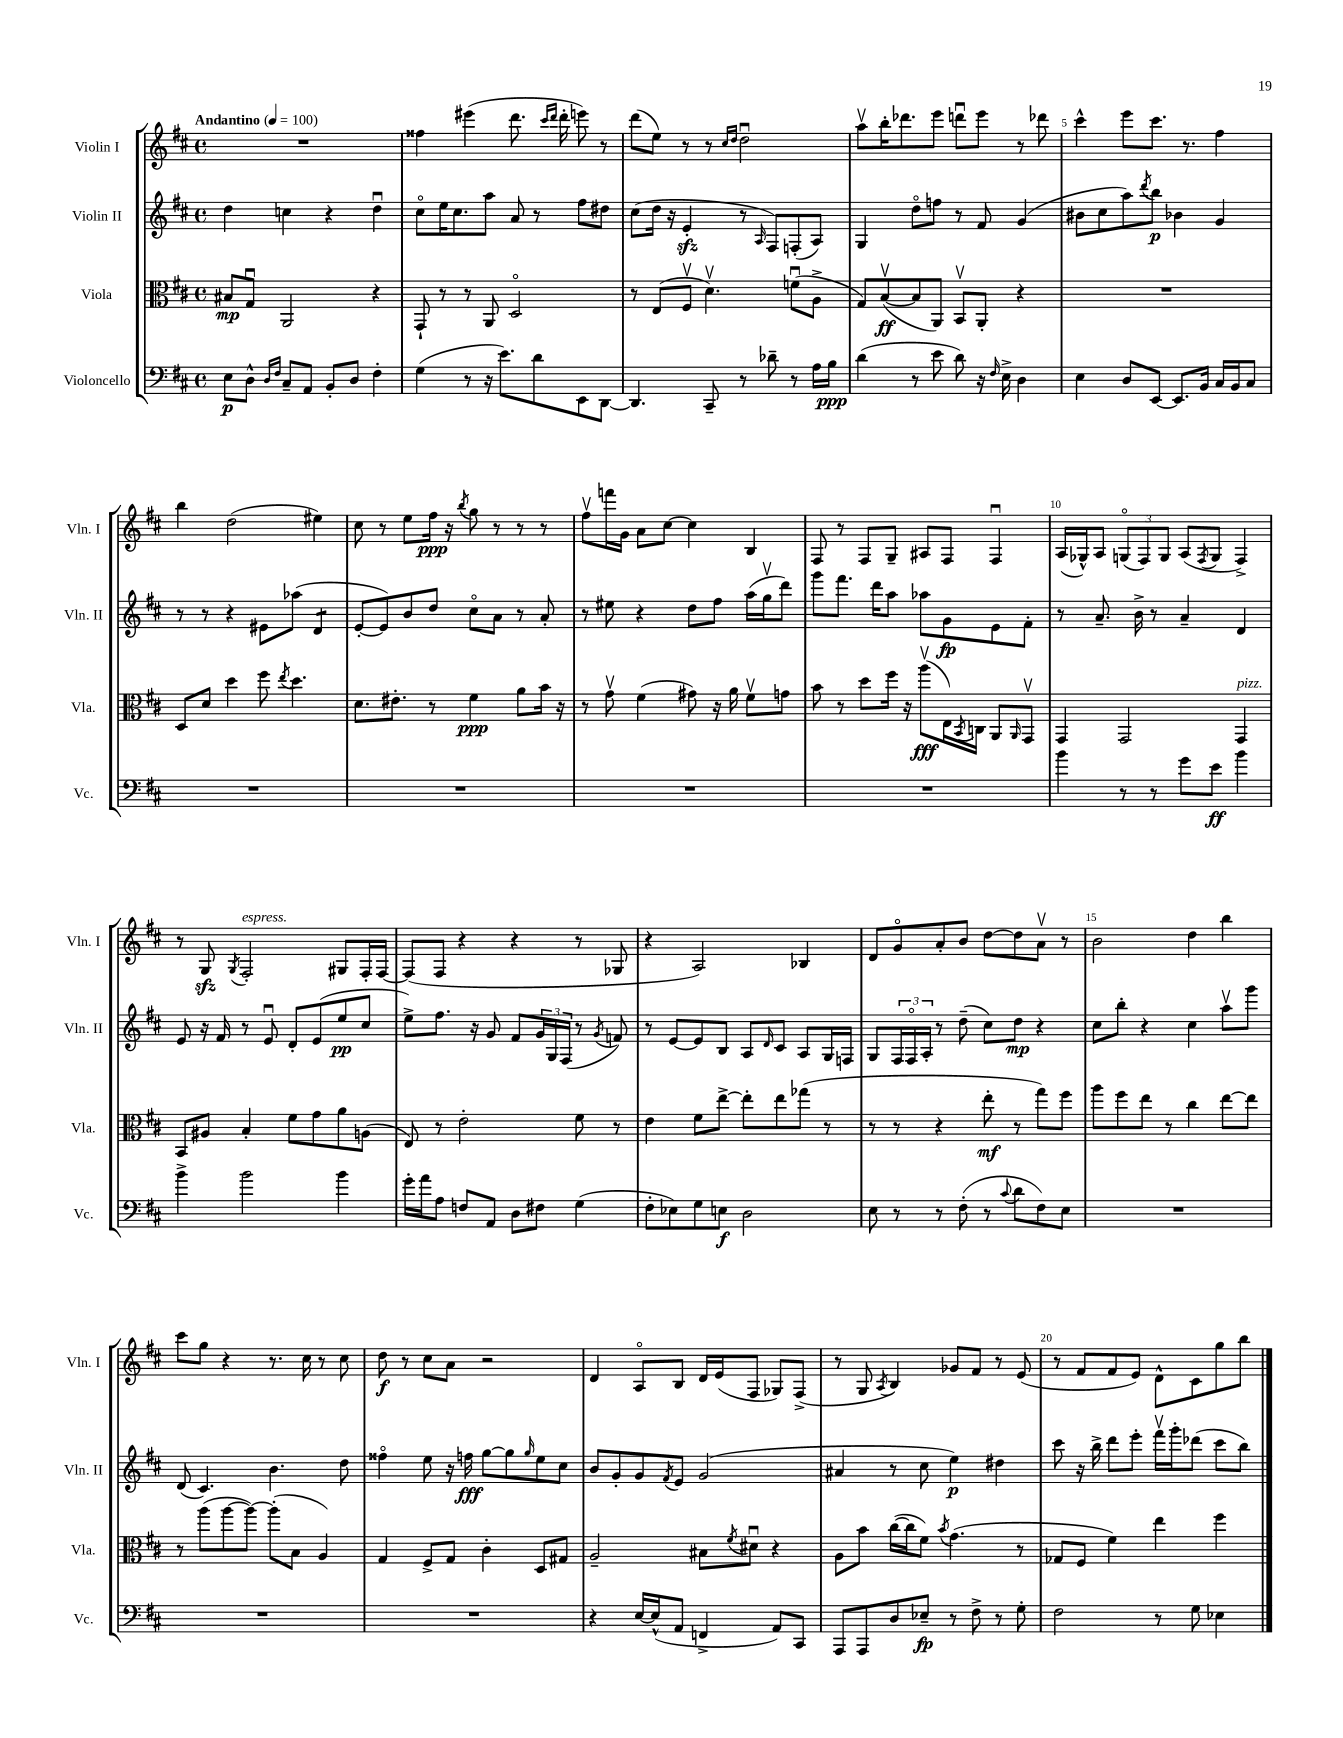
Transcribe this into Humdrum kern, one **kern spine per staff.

**kern	**kern	**kern	**kern
*staff4	*staff3	*staff2	*staff1
*clefF4	*clefC3	*clefG2	*clefG2
*k[f#c#]	*k[f#c#]	*k[f#c#]	*k[f#c#]
*M4/4	*M4/4	*M4/4	*M4/4
*met(c)	*met(c)	*met(c)	*met(c)
*MM100	*MM100	*MM100	*MM100
8E	8B#	4dd	1r
8D^^	8Gu	.	.
16qqD	.	.	.
16qqF#	.	.	.
8C#~	2AA	4cc	.
8AA	.	.	.
8BB'	.	4r	.
8D	.	.	.
4F#'	4r	4ddu	.
=	=	=	=
(4G	8GG`	8cc#o	4ff##
.	8r	16ee	.
.	.	8.cc#	.
8r	8r	.	(4eee#
16r	8AA	8aa	.
8.e)	.	.	.
.	2Do	8a	8.ddd
8d	.	8r	.
.	.	.	16qqccc#
.	.	.	16qqddd
.	.	.	16ddd'
8EE	.	8ff#	8eee)
[8DD	.	8dd#	8r
=	=	=	=
4.DD]	8r	(8cc#	(8ddd
.	(8E	16dd	8ee)
.	.	16r	.
.	8F#v	4e'	8r
8CC#~	4.dv)	.	8r
.	.	.	16qqcc#
.	.	.	16qqdd
8r	.	8r	2ddu
.	.	16qqA	.
8d-~	.	8F#)	.
8r	(8fu	(8F'	.
16A	8A^	8A)	.
16B	.	.	.
=	=	=	=
(4d	8G)	4G	8aav
.	([8Bv	.	16bb'
.	.	.	8.ddd-
8r	8B]	8ddo	.
8e	8AA)	8ff	8eee
8d)	8BBv	8r	8dddu
16r	8AA'	8f#	8eee
16qqF#	.	.	.
16E^	.	.	.
4D	4r	(4g	8r
.	.	.	8ddd-
=	=	=	=
4E	1r	8b#	4ccc#^^
.	.	8cc#	.
8D	.	8aa)	8eee
.	.	8qddd	.
[8EE	.	8bb	8.ccc#
8.EE]	.	4b-	.
.	.	.	8.r
16BB	.	.	.
16C#	.	4g	4ff#
16BB	.	.	.
8C#	.	.	.
=	=	=	=
1r	8D	8r	4bb
.	8d	8r	.
.	4dd	4r	(2dd
.	8ff#	8e#	.
.	8qee	.	.
.	4.dd	(8aa-	.
.	.	4d	4ee#)
=	=	=	=
1r	8.d	[8e'	8cc#
.	.	8e])	8r
.	8.e#'	.	.
.	.	8b	8ee
.	8r	8dd	16ff#
.	.	.	16r
.	.	.	8qbb
.	4f#	8cc#o	8gg
.	.	8a	8r
.	8a	8r	8r
.	16b	8a'	8r
.	16r	.	.
=	=	=	=
1r	8r	8r	8ff#v
.	8gv	8ee#	16fff
.	.	.	16g
.	(4f#	4r	8a
.	.	.	[8cc#
.	8g#)	8dd	4cc#]
.	16r	8ff#	.
.	16a	.	.
.	8f#v	(16aa	4B
.	.	16ggv	.
.	8g	8ddd)	.
=	=	=	=
1r	8b	8ggg	8F#
.	8r	8.fff#	8r
.	8dd	.	8F#
.	.	16ddd	.
.	16ff#	8aa	8G~
.	16r	.	.
.	(8aav	8aa-	8A#
.	16E)	8g	8F#
.	8qBB	.	.
.	16C	.	.
.	8AA	8e	4F#u
.	16qqAA	.	.
.	8GGv	8f#'	.
=	=	=	=
4b	4GG	8r	(16A
.	.	.	16G-^^)
.	.	8.a~	8A
8r	2GG	.	(12Go
.	.	16b^	.
.	.	.	12F#)
8r	.	8r	.
.	.	.	12G
8g	.	4a~	(8A
.	.	.	8qF#
8e	.	.	8G
4b	4GG	4d	4F#^)
=	=	=	=
4b^	8BB	8e	8r
.	8A#	16r	8G
.	.	16f#	.
.	.	.	8qG
2b	4B'	8r	2F#'
.	.	8eu	.
.	8f#	8d'	.
.	8g	(8e	.
4b	8a	8ee	8G#
.	(8A	8cc#	16F#'
.	.	.	[16F#
=	=	=	=
16g'	8E)	8ee^)	(8F#]
16a	.	.	.
8A	8r	8.ff#	8F#
8F	2e'	.	4r
.	.	16r	.
8AA	.	8g	.
8D	.	8f#	4r
8F#	.	24g	.
.	.	24G	.
.	.	(24F#	.
(4G	8f#	8r	8r
.	.	8qg	.
.	8r	8f)	8G-
=	=	=	=
8F#'	4e	8r	4r
8E-)	.	[8e	.
8G	8f#	8e]	2A)
8E	[8ee^	8B	.
2D	8ee']	8A	.
.	.	16qqd	.
.	8ee	8c#	.
.	(8gg-	8A	4B-
.	8r	16G	.
.	.	16F	.
=	=	=	=
8E	8r	8G	8d
8r	8r	24F#	8go
.	.	24F#o	.
.	.	24A'	.
8r	4r	8r	8a'
(8F#'	.	(8dd~	8b
8r	8ee'	8cc#)	[8dd
8qqc#	.	.	.
8d	8r	8dd	8dd]
8F#)	8gg)	4r	8av
8E	8ff#	.	8r
=	=	=	=
1r	8aa	8cc#	2b
.	8ff#	8bb'	.
.	8ee	4r	.
.	8r	.	.
.	4cc#	4cc#	4dd
.	[8ee	8aav	4bb
.	8ee]	8ggg	.
=	=	=	=
1r	8r	(8d	8ccc#
.	(8aa	4.c#)	8gg
.	[8aa	.	4r
.	8aa_)	.	.
.	(8aa']	4.b	8.r
.	8B	.	.
.	.	.	16cc#
.	4A)	.	8r
.	.	8dd	8cc#
=	=	=	=
1r	4G	4ff##o	8dd
.	.	.	8r
.	8F#^	8ee	8cc#
.	8G	16r	8a
.	.	16ff	.
.	4c#'	[8gg	2r
.	.	8gg]	.
.	.	16qqgg	.
.	8D	8ee	.
.	8G#	8cc#	.
=	=	=	=
4r	2A~	8b	4d
.	.	8g'	.
[16E	.	8g	8Ao
(16E^^]	.	.	.
.	.	8qf#	.
8AA	.	8e	8B
4FF^	8B#	(2g	16d
.	.	.	(16e
.	8qf#	.	.
.	8d#u	.	8F#
8AA)	4r	.	8G-)
8CC#	.	.	(8F#^
=	=	=	=
8AAA	8A	4a#	8r
8AAA	8b	.	8G
.	.	.	8qA
8D	([16cc#	8r	4B)
.	16cc#]	.	.
8E-~	8f#)	8cc#	.
.	8qb	.	.
8r	(4.g	4ee)	8g-
8F#^	.	.	8f#
8r	.	4dd#	8r
8G'	8r	.	(8e
=	=	=	=
2F#	8G-	8ccc#	8r
.	8F#	16r	8f#
.	.	16bb^	.
.	4f#)	8ddd	8f#
.	.	8eee'	8e)
8r	4ee	16fff#v	8d^^
.	.	16ggg'	.
8G	.	(8ddd-	8c#
4E-	4ff#	8ccc#	8gg
.	.	8bb)	8bb
==	==	==	==
*-	*-	*-	*-
